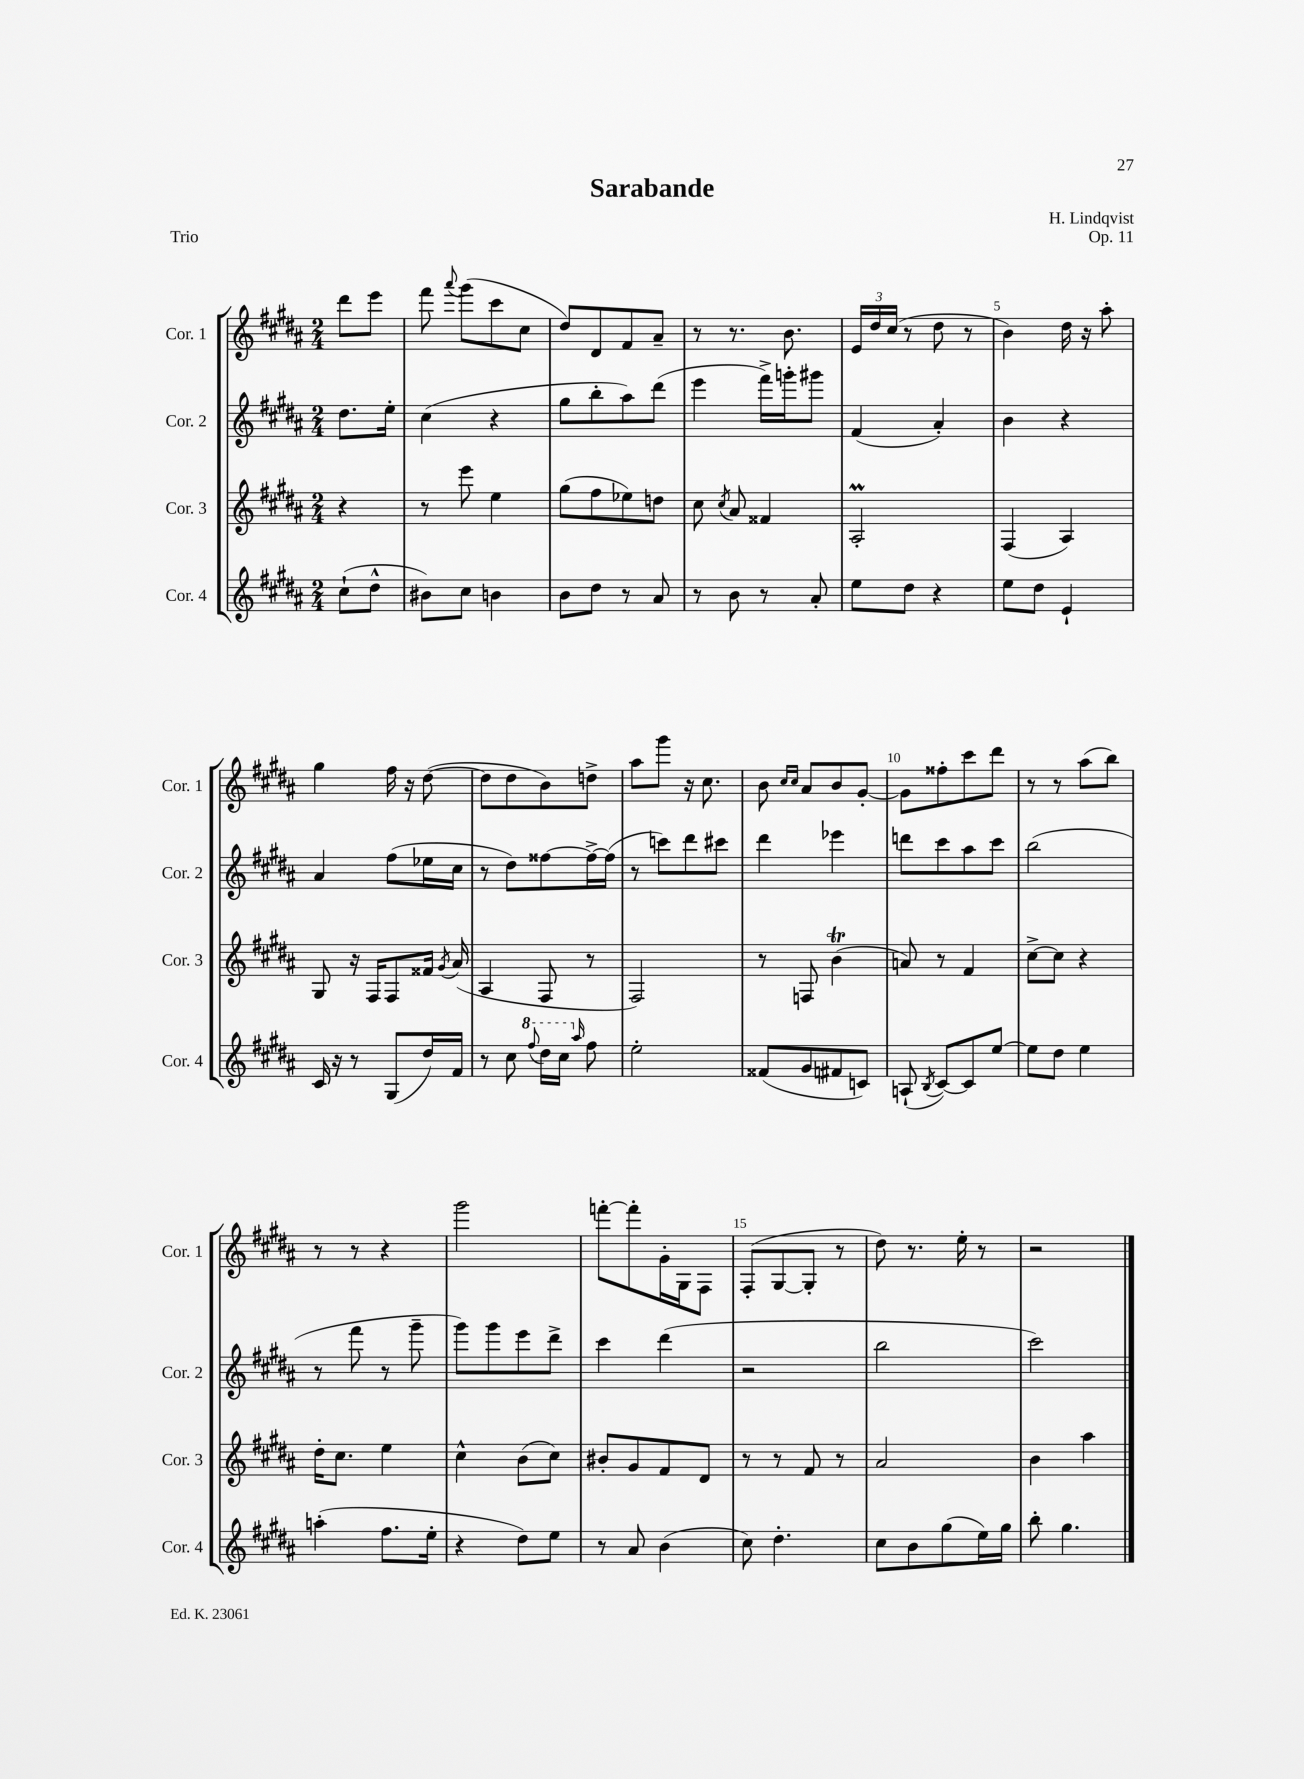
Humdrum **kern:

**kern	**kern	**kern	**kern
*staff4	*staff3	*staff2	*staff1
*clefG2	*clefG2	*clefG2	*clefG2
*k[f#c#g#d#a#]	*k[f#c#g#d#a#]	*k[f#c#g#d#a#]	*k[f#c#g#d#a#]
*M2/4	*M2/4	*M2/4	*M2/4
(8cc#`	4r	8.dd#	8ddd#
8dd#^^	.	.	8eee
.	.	16ee'	.
=	=	=	=
8b#)	8r	(4cc#	8fff#
.	.	.	8qqaaa#
8cc#	8eee	.	(8ggg#
4b	4ee	4r	8ccc#
.	.	.	8cc#
=	=	=	=
8b	(8gg#	8gg#	8dd#)
8dd#	8ff#	8bb'	8d#
8r	8ee-)	8aa#)	8f#
8a#	8dd	(8ddd#	8a#~
=	=	=	=
8r	8cc#	4eee	8r
.	8qcc#	.	.
8b	8a#	.	8.r
8r	4f##	16fff#^)	.
.	.	16ggg'	8.b
8a#'	.	8ggg#	.
=	=	=	=
8ee	2A#'	(4f#	24e
.	.	.	24dd#
.	.	.	(24cc#
8dd#	.	.	8r
4r	.	4a#')	8dd#
.	.	.	8r
=	=	=	=
8ee	(4F#	4b	4b)
8dd#	.	.	.
4e`	4A#)	4r	16dd#
.	.	.	16r
.	.	.	8aa#'
=	=	=	=
16c#	8G#	4a#	4gg#
16r	.	.	.
8r	16r	.	.
.	16F#	.	.
(8G#	8F#	(8ff#	16ff#
.	.	.	16r
16dd#)	16f##	16ee-	([8dd#
.	8qg#	.	.
16f#	(16a#	16cc#	.
=	=	=	=
8r	4A#	8r	8dd#]
8cc#	.	8dd#)	8dd#
8qqfff#	.	.	.
16ddd#	8F#	[8ff##	8b)
16ccc#	.	.	.
16qqaa#	.	.	.
8ff#	8r	16ff##^_	8dd^
.	.	(16ff##]	.
=	=	=	=
2ee'	2F#)	8r	8aa#
.	.	8ccc)	8ggg#
.	.	8ddd#	16r
.	.	.	8.cc#
.	.	8ccc#	.
=	=	=	=
(8f##	8r	4ddd#	8b
.	.	.	16qqcc#
.	.	.	16qqcc#
8g#	8F	.	8a#
8f#	(4b	4eee-	8b
8c)	.	.	[8g#'
=	=	=	=
(8A`	8a)	8ddd	8g#]
8qB	.	.	.
[8c#)	8r	8ccc#	8ff##'
8c#]	4f#	8aa#	8ccc#
[8ee	.	8ccc#	8ddd#
=	=	=	=
8ee]	[8cc#^	(2bb	8r
8dd#	8cc#]	.	8r
4ee	4r	.	(8aa#
.	.	.	8bb)
=	=	=	=
(4aa'	16dd#'	8r	8r
.	8.cc#	.	.
.	.	8fff#	8r
8.ff#	4ee	8r	4r
.	.	8ggg#~	.
16ee'	.	.	.
=	=	=	=
4r	4cc#^^	8ggg#)	2ggg#
.	.	8ggg#	.
8dd#)	(8b	8eee	.
8ee	8cc#)	8ddd#^	.
=	=	=	=
8r	8b#'	4ccc#	[8fff'
8a#	8g#	.	8fff']
(4b	8f#	(4ddd#	16g#'
.	.	.	16G#
.	8d#	.	8F#
=	=	=	=
8cc#)	8r	2r	(8F#'
4.dd#'	8r	.	[8G#
.	8f#	.	8G#']
.	8r	.	8r
=	=	=	=
8cc#	2a#	2bb	8dd#)
8b	.	.	8.r
(8gg#	.	.	.
.	.	.	16ee'
16ee)	.	.	8r
16gg#	.	.	.
=	=	=	=
8bb'	4b	2ccc#)	2r
4.gg#	.	.	.
.	4aa#	.	.
==	==	==	==
*-	*-	*-	*-
